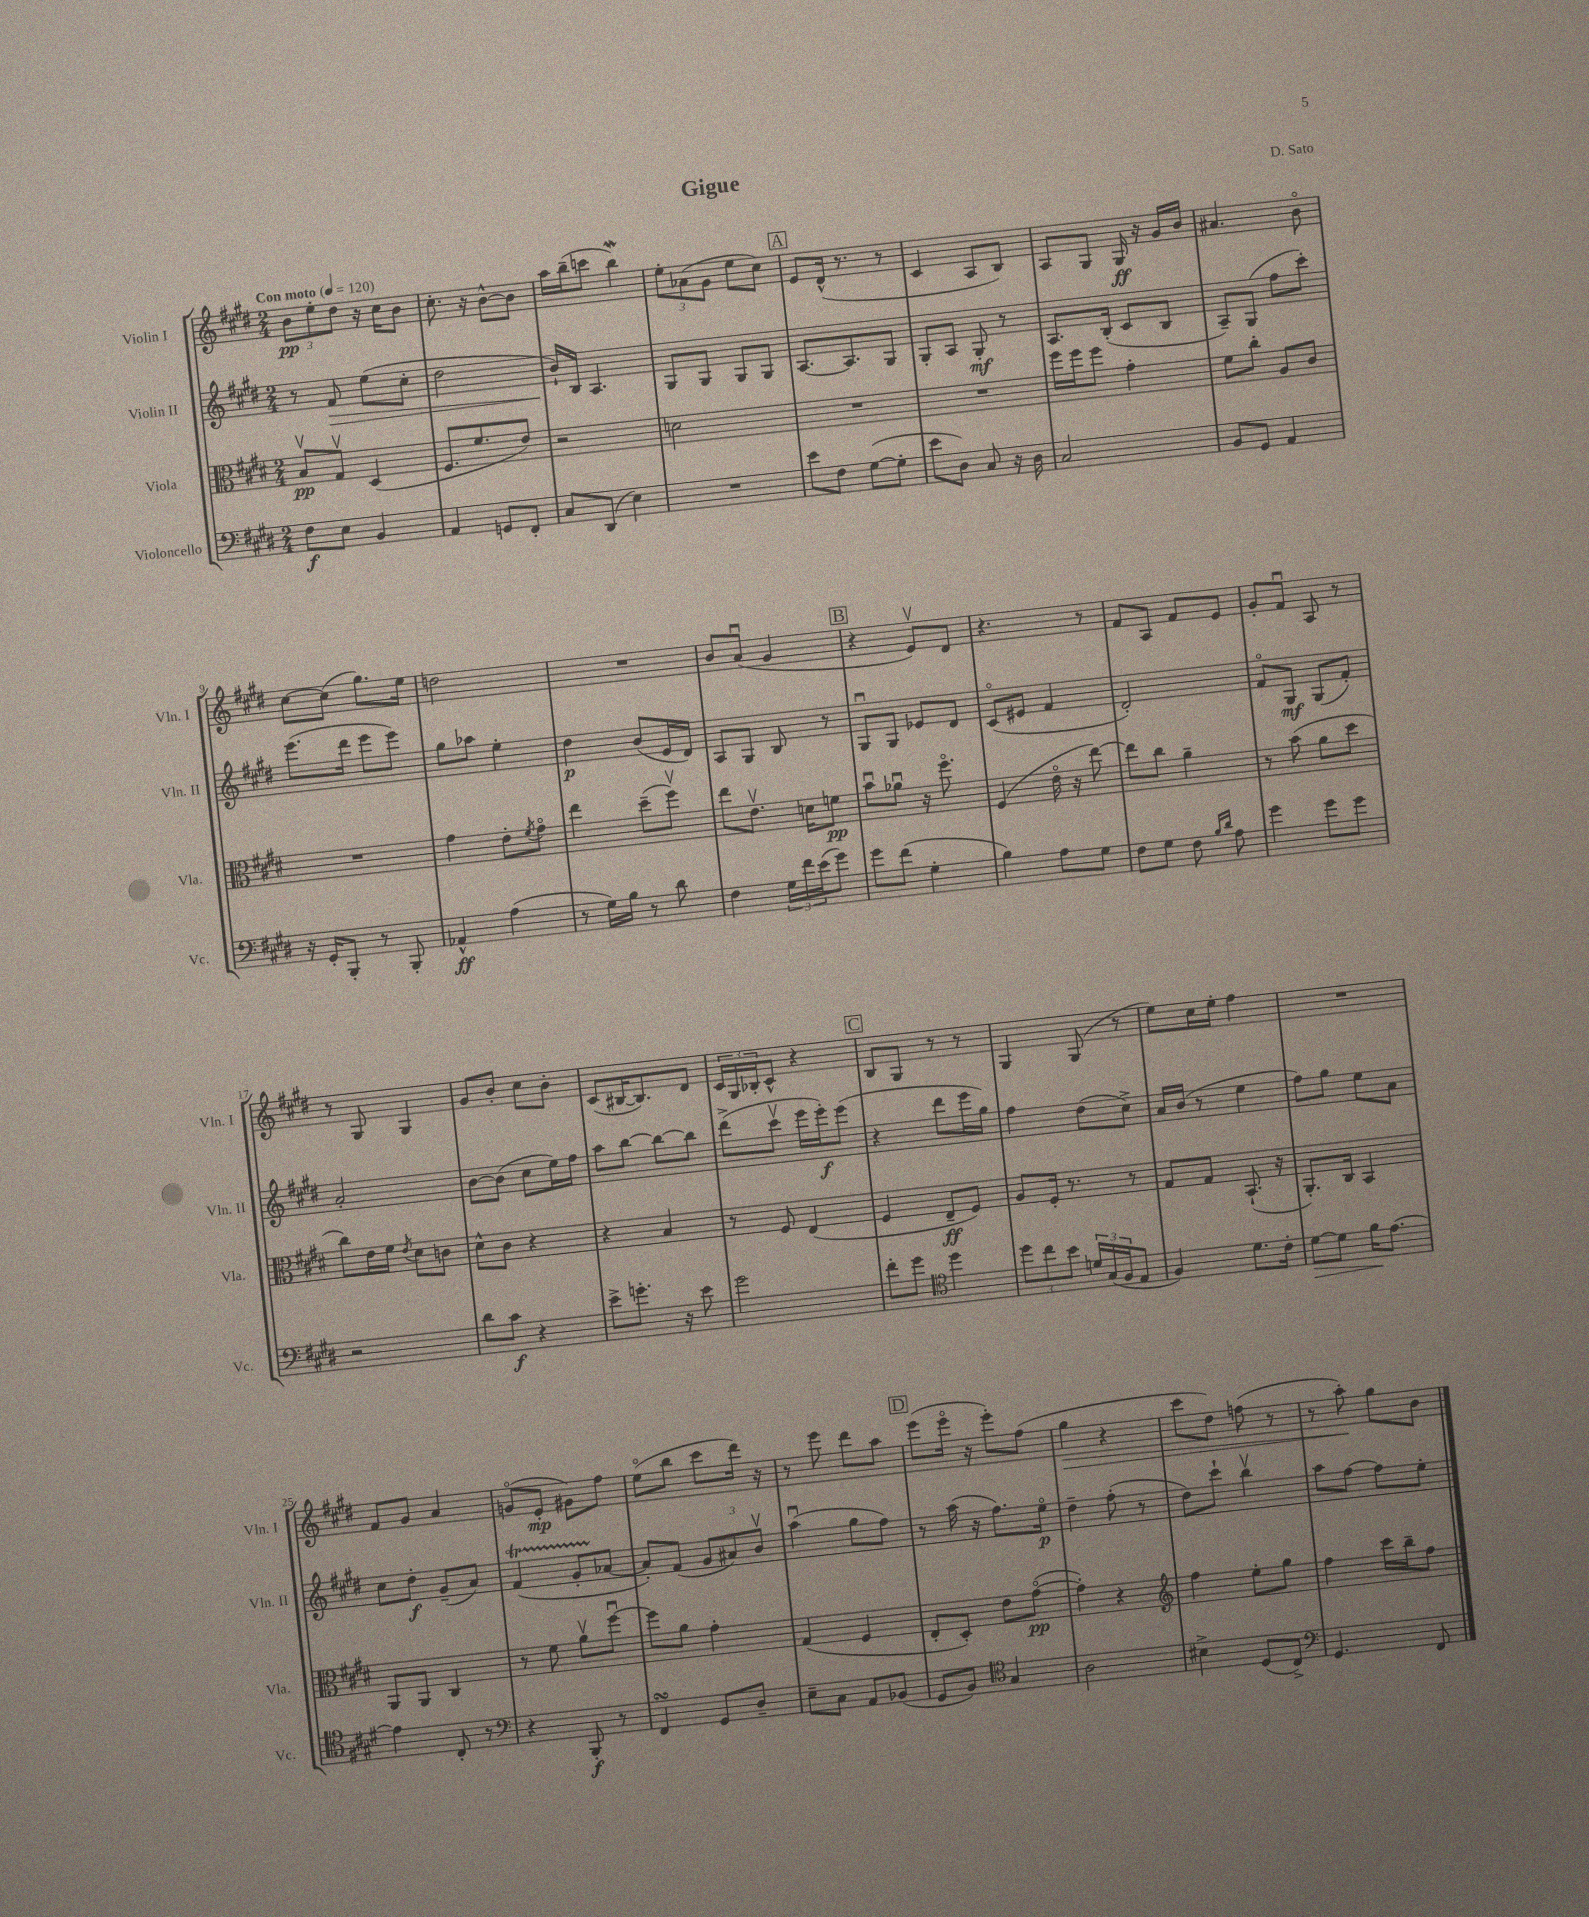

**kern	**dynam	**kern	**dynam	**kern	**dynam	**kern	**dynam
*part4	*part4	*part3	*part3	*part2	*part2	*part1	*part1
*staff4	*staff4	*staff3	*staff3	*staff2	*staff2	*staff1	*staff1
*I"Violoncello	*	*I"Viola	*	*I"Violin II	*	*I"Violin I	*
*I'Vc.	*	*I'Vla.	*	*I'Vln. II	*	*I'Vln. I	*
*clefF4	*	*clefC3	*	*clefG2	*	*clefG2	*
*k[f#c#g#d#]	*	*k[f#c#g#d#]	*	*k[f#c#g#d#]	*	*k[f#c#g#d#]	*
*M2/4	*	*M2/4	*	*M2/4	*	*M2/4	*
*MM120	*	*MM120	*	*MM120	*	*MM120	*
=1	=1	=1	=1	=1	=1	=1	=1
!	!	!	!	!	!	!LO:TX:a:B:t=Con moto	!
8F#\L	f	8Bv/L	pp	8r	.	12b\L	pp
.	.	.	.	.	.	12ee'\	.
!	!	!	!	!	!LO:HP:b	!	!
8E\J	.	8G#v/J	.	8f#/	>	.	.
.	.	.	.	.	.	12dd#\J	.
4BB/	.	(4D#/	.	(8ee\L	.	16r	.
.	.	.	.	.	.	16cc#\KL	.
.	.	.	.	8cc#'\J	.	8b\J	.
=2	=2	=2	=2	=2	=2	=2	=2
4AA/	.	8.F#/L	.	2dd#\	.	8.cc#'\	.
.	.	8.f#/	.	.	.	16r	.
8GGn/L	.	.	.	.	.	[8b^^\L	.
8FF#'/J	.	8e/J)	.	.	.	8b\J]	.
=3	=3	=3	=3	=3	=3	=3	=3
8C#/L	.	2r	.	16b`/LL)	.	16aa\LL	.
.	.	.	.	16B/JJ	]	(16bb~\J	.
(8DD#/J	.	.	.	4.A/	.	8cccn\J	.
4E\)	.	.	.	.	.	4bbW\)	.
=4	=4	=4	=4	=4	=4	=4	=4
2r	.	2dn\	.	8G#/L	.	12ee'\L	.
.	.	.	.	.	.	(12a-X\	.
.	.	.	.	8G#/J	.	.	.
.	.	.	.	.	.	12g#\J	.
.	.	.	.	8G#/L	.	8ee\L	.
.	.	.	.	8G#/J	.	8cc#\J)	.
!!LO:REH:place=s1:t=A
=5	=5	=5	=5	=5	=5	=5	=5
8e\L	.	2r	.	[8.A/L	.	8e/L	.
8F#\J	.	.	.	.	.	(16d#^^/Jk	.
.	.	.	.	8.A/]	.	8.r	.
([8G#\L	.	.	.	.	.	.	.
8G#'\J]	.	.	.	8G#/J	.	8r	.
=6	=6	=6	=6	=6	=6	=6	=6
8e\L	.	2r	.	8G#'/L	.	4c#/	.
8D#\J)	.	.	.	8A/J	.	.	.
8C#/	.	.	.	8G#'/	mf	8A/L	.
16r	.	.	.	8r	.	8B/J)	.
16D#\	.	.	.	.	.	.	.
=7	=7	=7	=7	=7	=7	=7	=7
2C#/	.	16ff#\LL	.	8.A/L	.	8A/L	.
.	.	16ff#\J	.	.	.	.	.
.	.	8ff#\J	.	.	.	8G#/J	.
.	.	.	.	(16B'/Jk	.	.	.
.	.	4g#'\	.	8c#/L	.	16G#/	ff
.	.	.	.	.	.	16r	.
.	.	.	.	8B/J	.	16g#/LL	.
.	.	.	.	.	.	16b/JJ	.
=8	=8	=8	=8	=8	=8	=8	=8
8BB/L	.	8f#\L	.	8A~/L)	.	4.a#X/	.
8GG#/J	.	8cc#'\J	.	(8G#/J	.	.	.
4AA/	.	8A/L	.	8ff#\L	.	.	.
.	.	8c#/J	.	8ccc#'\J)	.	8b\	.
!!LO:LB:g=z
=9	=9	=9	=9	=9	=9	=9	=9
16r	.	2r	.	(8.eee\L	.	[8cc#\L	.
16GG#'/KL	.	.	.	.	.	.	.
8BBB'/J	.	.	.	.	.	(8cc#\J]	.
.	.	.	.	16ddd#\Jk	.	.	.
8r	.	.	.	8eee\L	.	8.gg#\L)	.
8BBB'/	.	.	.	8eee\J)	.	.	.
.	.	.	.	.	.	16ee\Jk	.
=10	=10	=10	=10	=10	=10	=10	=10
4AA-X^^/	ff	4g#\	.	8gg#\L	.	2ddn\	.
.	.	.	.	8aa-X\J	.	.	.
(4A\	.	8e'\L	.	4ee'\	.	.	.
.	.	8qf#/	.	.	.	.	.
.	.	8g#\J	.	.	.	.	.
=11	=11	=11	=11	=11	=11	=11	=11
8r	.	4ee\	.	4dd#\	p	2r	.
16G#\LL)	.	.	.	.	.	.	.
16B\JJ	.	.	.	.	.	.	.
8r	.	(8dd#~\L	.	(8b/L	.	.	.
8d#\	.	8ff#v\J)	.	16e/L	.	.	.
.	.	.	.	16d#/JJ)	.	.	.
=12	=12	=12	=12	=12	=12	=12	=12
4F#\	.	8ee\L	.	8A/L	.	8b/L	.
.	.	8.ev\J	.	8G#/J	.	(8au/J	.
24G#\LL	.	.	.	8B/	.	4g#/	.
24f#\	.	.	.	.	.	.	.
.	.	16dn\KL	.	.	.	.	.
(24e\J	.	.	.	.	.	.	.
8g#\J)	.	8fn\J	pp	8r	.	.	.
!!LO:REH:place=s1:t=B
=13	=13	=13	=13	=13	=13	=13	=13
8g#\L	.	8bu\L	.	8G#u/L	.	4r	.
(8f#\J	.	8a-Xu\J	.	8G#/J	.	.	.
4G#'\	.	16r	.	8e-X/L	.	8ev/L)	.
.	.	8.ff#\	.	.	.	.	.
.	.	.	.	8d#/J	.	8d#/J	.
=14	=14	=14	=14	=14	=14	=14	=14
4B\)	.	(4F#/	.	(8c#/L	.	4.r	.
.	.	.	.	8e#X/J	.	.	.
8A\L	.	16e\	.	4f#/	.	.	.
.	.	16r	.	.	.	.	.
8G#\J	.	[8ee\)	.	.	.	8r	.
=15	=15	=15	=15	=15	=15	=15	=15
8F#\L	.	8ee\L]	.	2d#'/)	.	8f#/L	.
8G#\J	.	8cc#\J	.	.	.	8A/J	.
8F#\	.	4a~\	.	.	.	8f#/L	.
16qqB/LL	.	.	.	.	.	.	.
16qqd#/JJ	.	.	.	.	.	.	.
8A\	.	.	.	.	.	8e/J	.
=16	=16	=16	=16	=16	=16	=16	=16
4g#\	.	8r	.	8f#/L	.	8g#'/L	.
.	.	(8b\	.	8G#/J	mf	8f#u/J	.
8g#\L	.	8a\L	.	(8G#/L	.	8A/	.
8g#\J	.	8dd#\J	.	8f#'/J)	.	8r	.
!!LO:LB:g=z
=17	=17	=17	=17	=17	=17	=17	=17
2r	.	8cc#\L)	.	2a'/	.	8r	.
.	.	16e\L	.	.	.	8G#/	.
.	.	16f#\JJ	.	.	.	.	.
.	.	8qe/	.	.	.	.	.
.	.	8d#\L	.	.	.	4G#/	.
.	.	8cn\J	.	.	.	.	.
=18	=18	=18	=18	=18	=18	=18	=18
8d#\L	.	8d#^^\L	.	[8b\L	.	8g#/L	.
8c#\J	f	8c#\J	.	(8b\J]	.	8b'/J	.
4r	.	4r	.	8cc#\L	.	8cc#\L	.
.	.	.	.	16ee\L)	.	8b'\J	.
.	.	.	.	16ff#\JJ	.	.	.
=19	=19	=19	=19	=19	=19	=19	=19
8e^\L	.	4r	.	8aa\L	.	(8c#/L	.
8.gn'\J	.	.	.	[8bb\J	.	[16B#X/K	.
.	.	.	.	.	.	8.B#/])	.
.	.	4B/	.	8bb\L_	.	.	.
16r	.	.	.	.	.	.	.
8e\	.	.	.	8bb\J]	.	8d#/J	.
=20	=20	=20	=20	=20	=20	=20	=20
2g#\	.	8r	.	(8ddd#^\L	.	24c#/LL	.
.	.	.	.	.	.	24G#/	.
.	.	.	.	.	.	24B-X'/J	.
.	.	8F#/	.	8ccc#v\J	.	8c#^^/J	.
.	.	(4E/	.	16eee\LL	.	4r	.
.	.	.	.	16eee'\J)	f	.	.
.	.	.	.	(8eee\J	.	.	.
!!LO:REH:place=s1:t=C
=21	=21	=21	=21	=21	=21	=21	=21
8f#'\L	.	4F#/	.	4r	.	8B/L	.
8g#\J	.	.	.	.	.	8G#/J	.
*clefC4	*	*	*	*	*	*	*
4dd#\	.	8E~/L	ff	8ddd#\L	.	8r	.
.	.	8F#/J)	.	16eee\L	.	8r	.
.	.	.	.	16gg#\JJ)	.	.	.
=22	=22	=22	=22	=22	=22	=22	=22
12dd#\L	.	8A/L	.	4ff#\	.	4G#/	.
12cc#\	.	.	.	.	.	.	.
.	.	16F#'/Jk	.	.	.	.	.
12b\J	.	.	.	.	.	.	.
.	.	8.r	.	.	.	.	.
24dn/LL	.	.	.	(8dd#\L	.	(8G#/	.
(24G#/	.	.	.	.	.	.	.
24F#/J	.	.	.	.	.	.	.
8E/J	.	8r	.	8cc#^\J)	.	8r	.
=23	=23	=23	=23	=23	=23	=23	=23
4F#/)	.	8G#/L	.	16a/LL	.	8ee\L)	.
.	.	.	.	(16b/JJ	.	.	.
.	.	8G#/J	.	8r	.	16cc#\L	.
.	.	.	.	.	.	16ee'\JJ	.
8.d#\L	.	(8.BB`/	.	4ee\	.	4ff#\	.
16c#'\Jk	.	16r	.	.	.	.	.
=24	=24	=24	=24	=24	=24	=24	=24
!	!LO:HP:b	!	!	!	!	!	!
[8d#\L	>	8.AA'/L)	.	8ff#\L)	.	2r	.
8d#\J]	.	.	.	8gg#\J	.	.	.
.	.	16C#/Jk	.	.	.	.	.
16f#\KL	.	4BB/	.	8ee\L	.	.	.
[8.e\J	]	.	.	.	.	.	.
.	.	.	.	8a\J	.	.	.
!!LO:LB:g=z
=25	=25	=25	=25	=25	=25	=25	=25
4e\]	.	8AA/L	.	8cc#\L	.	8f#/L	.
.	.	8AA/J	.	8dd#'\J	f	8g#/J	.
8C#'/	.	4C#/	.	(8g#~/L	.	4a/	.
8r	.	.	.	8a/J)	.	.	.
=26	=26	=26	=26	=26	=26	=26	=26
*clefF4	*	*	*	*	*	*	*
4r	.	8r	.	(4f#T/	.	(8gn/L	.
.	.	8f#\	.	.	.	8e'/J	mp
8BBB'/	f	8av\L	.	8g#TTT'/L	.	8g#X\L)	.
8r	.	[8ff#u\J	.	[8a-X/J	.	8ff#\J	.
=27	=27	=27	=27	=27	=27	=27	=27
4FF#sSSS/	.	8ff#\L]	.	8a-'/L])	.	(8ee\L	.
.	.	8a\J	.	(8f#/J	.	8bb\J	.
8GG#/L	.	4g#'\	.	12g#/L	.	8ccc#\L	.
.	.	.	.	12a#X/)	.	.	.
8D#~/J	.	.	.	.	.	16ddd#\Jk)	.
.	.	.	.	12bv/J	.	.	.
.	.	.	.	.	.	16r	.
=28	=28	=28	=28	=28	=28	=28	=28
8E~\L	.	(4G#/	.	(4aau\	.	8r	.
8C#\J	.	.	.	.	.	8eee\	.
8AA/L	.	4F#/	.	8gg#\L	.	8ddd#\L	.
(8BB-X/J	.	.	.	8ff#\J)	.	8aa\J	.
!!LO:REH:place=s1:t=D
=29	=29	=29	=29	=29	=29	=29	=29
8GG#/L	.	8E'/L	.	8r	.	(8eee\L	.
8BB/J)	.	8D#'/J)	.	(16aa\	.	16eee\Jk	.
.	.	.	.	16r	.	16r	.
*clefC4	*	*	*	*	*	*	*
4G#/	.	8e\L	.	8.ff#\L)	.	8eee'\L)	.
.	.	([8g#\J	pp	.	.	(8ff#\J	.
.	.	.	.	16ee\Jk	p	.	.
=30	=30	=30	=30	=30	=30	=30	=30
!	!	!	!	!	!	!	!LO:HP:b
2A\	.	4g#'\])	.	4dd#~\	.	4gg#\	>
.	.	4r	.	(8ff#'\	.	4r	.
.	.	.	.	8r	.	.	.
=31	=31	=31	=31	=31	=31	=31	=31
*	*	*clefG2	*	*	*	*	*
4B#X^\	.	4ff#\	.	8dd#\L)	.	8ccc#\L	.
.	.	.	.	8ccc#`\J	.	8dd#\J)	.
(8D#/L	.	8ee'\L	.	4bbv\	.	(8ffn\	.
8C#^/J)	.	8gg#\J	.	.	.	8r	.
=32	=32	=32	=32	=32	=32	=32	=32
*clefF4	*	*	*	*	*	*	*
4.GG#/	.	4ff#\	.	8aa\L	.	8r	.
.	.	.	.	[8ff#\J	.	8aa'\)	.
.	.	16ccc#\LL	.	8ff#\L]	.	8gg#\L	]
.	.	16bb~\J	.	.	.	.	.
8FF#/	.	8ff#\J	.	8ee'\J	.	8b\J	.
==	==	==	==	==	==	==	==
*-	*-	*-	*-	*-	*-	*-	*-
